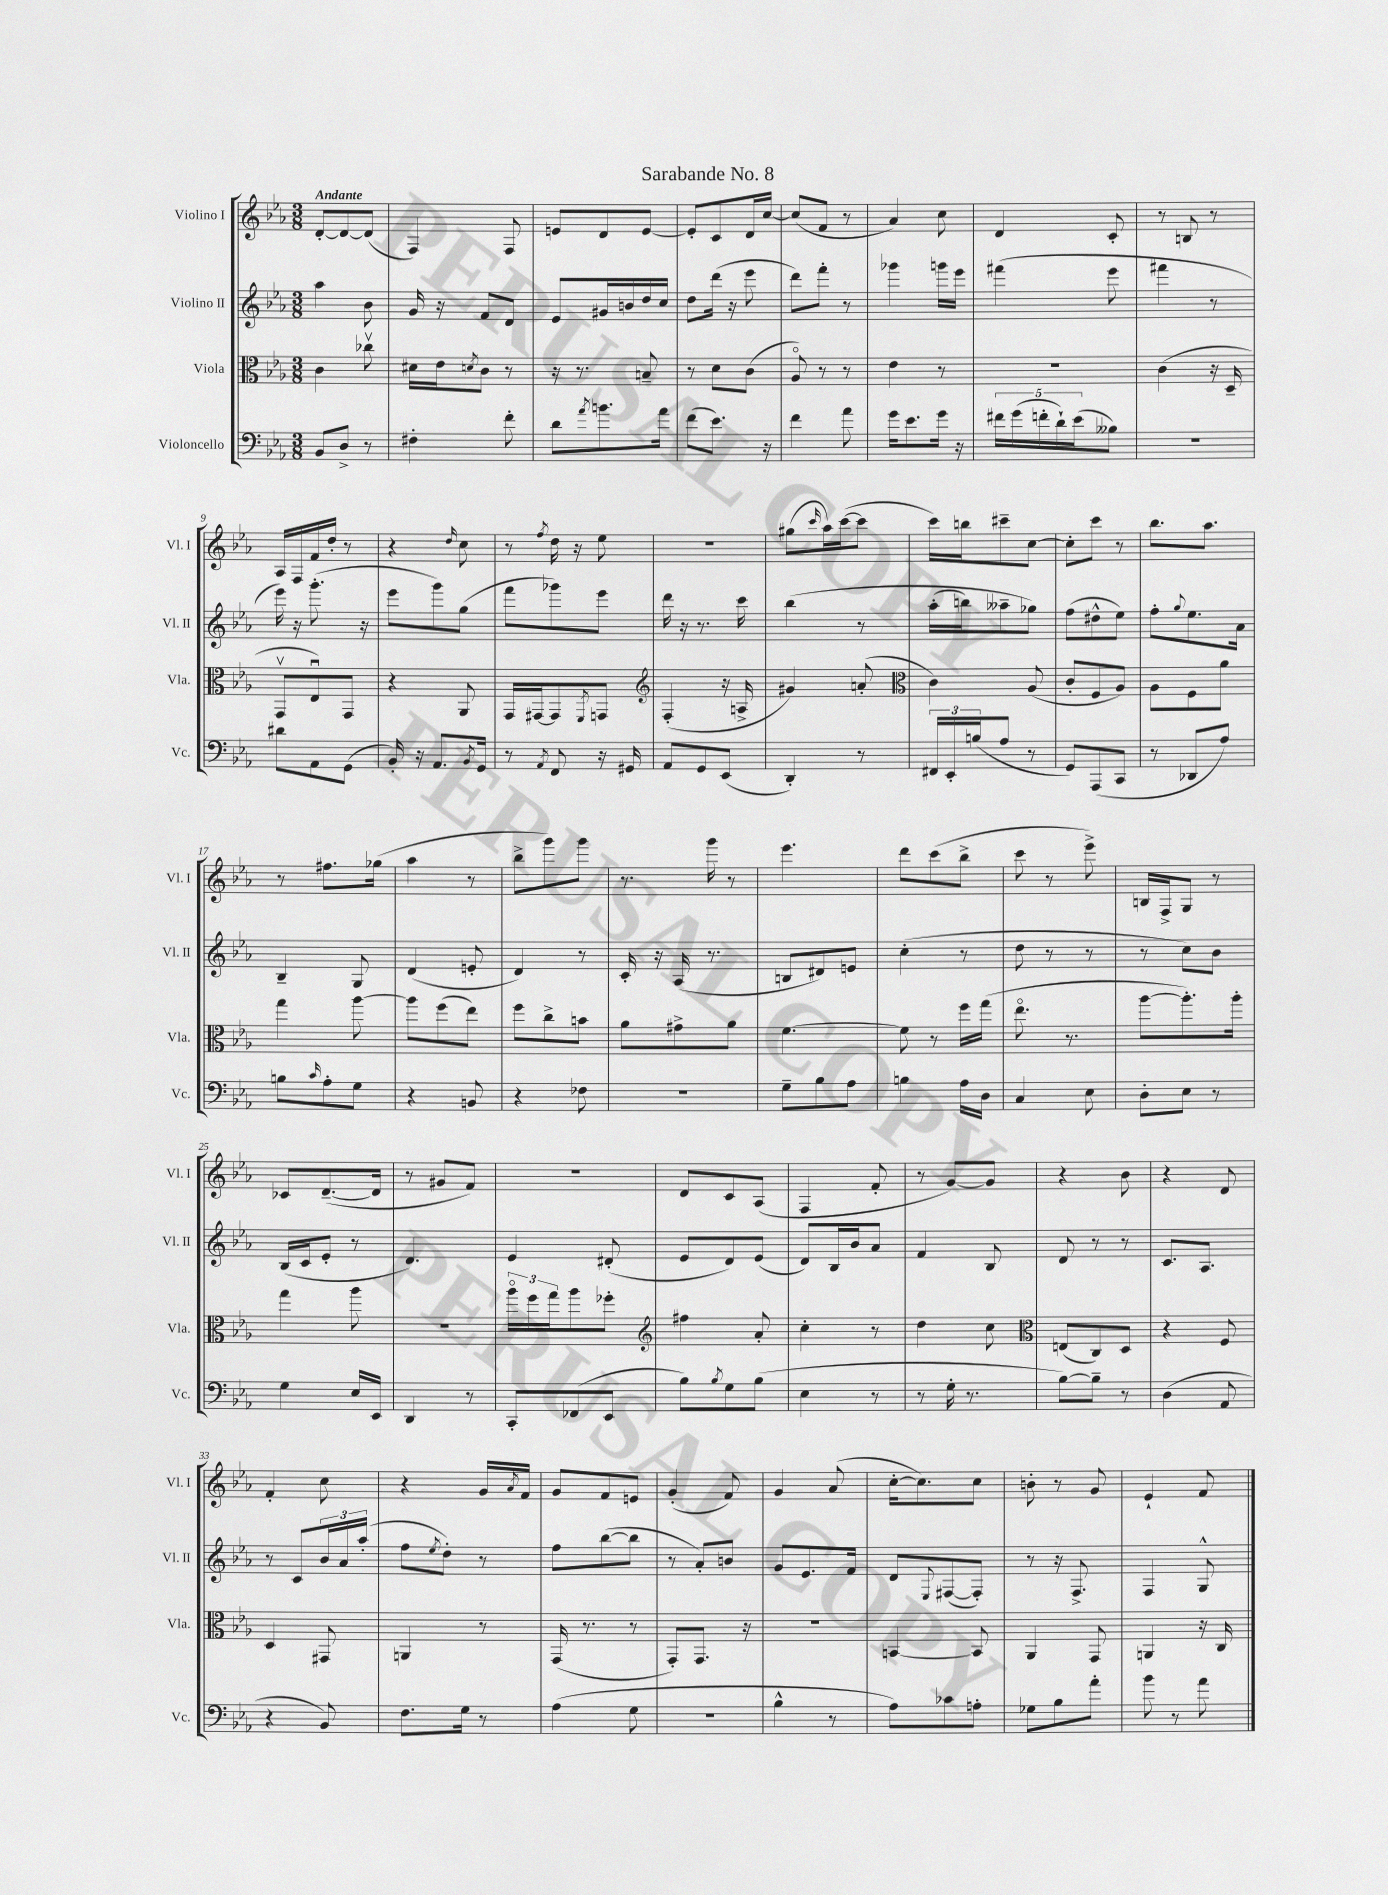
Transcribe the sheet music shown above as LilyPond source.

\header { title = "Sarabande No. 8" }
<<
\new StaffGroup <<
\new Staff = "s0" \with { instrumentName = "Violino I" shortInstrumentName = "Vl. I" } {
    \clef treble \key ees \major \numericTimeSignature \time 3/8 \tempo "Andante"
    d'8~-. d'8~ d'8( |
    f4) f8 |
    e'8 d'8 e'8~ |
    e'8-. c'8 d'16 c''16~ |
    c''8( f'8 r8 |
    aes'4) c''8 |
    d'4 c'8-. |
    r8 b8 r8 |
    aes16 f16 f'16 d''16-. r8 |
    r4 \grace { d''16 } c''8 |
    r8 \acciaccatura { f''8 } d''16 r16 ees''8 |
    R4. |
    gis''8( \grace { c'''16 } aes''16) c'''16~( c'''8 |
    c'''16) b''16 cis'''8-- c''8~ |
    c''8-. c'''8 r8 |
    bes''8. aes''8. |
    r8 fis''8. ges''16( |
    aes''4 r8 |
    bes''8-> g'''8) g'''8 |
    r8. g'''16 r8 |
    ees'''4. |
    d'''8 c'''8( bes''8-> |
    c'''8 r8 ees'''8->) |
    b16 f16-> g8 r8 |
    ces'8 d'8.~--( d'16 |
    r8 gis'8 f'8) |
    R4. |
    d'8 c'8 aes8( |
    f4 f'8-. |
    r8 g'8~) g'8 |
    r4 bes'8 |
    r4 d'8 |
    f'4-. c''8 |
    r4 g'16 \acciaccatura { aes'8 } f'16 |
    g'8 f'8 e'8 |
    g'4-.( f'8) |
    g'4 aes'8( |
    c''16~-. c''8.) c''8 |
    b'8-. r8 g'8 |
    ees'4-! f'8 \bar "|." |
}
\new Staff = "s1" \with { instrumentName = "Violino II" shortInstrumentName = "Vl. II" } {
    \clef treble \key ees \major \numericTimeSignature \time 3/8
    aes''4 bes'8 |
    g'16 r16 f'8 d'8 |
    ees'8 gis'16 b'16 d''16 c''16 |
    d''8 d'''16( r16 ees'''8 |
    d'''8) f'''8-. r8 |
    ges'''4 g'''16 ees'''16 |
    fis'''4( ees'''8 |
    fis'''4 r8 |
    ees'''16) r16 g'''8.-.( r16 |
    ees'''8 g'''8) g''8( |
    f'''8 ges'''8) ees'''8 |
    d'''16 r16 r8. c'''16 |
    bes''4\( r8 |
    aes''16-.( b''16) aeses''8-- ges''8\) |
    f''8( dis''8-^ ees''8) |
    f''8-. \appoggiatura { g''8 } ees''8. aes'16 |
    bes4-- g8 |
    d'4( e'8-. |
    d'4) r8 |
    c'16-. r16 aes16( r8. |
    b8 dis'8) e'8 |
    c''4-.( r8 |
    d''8 r8 r8 |
    r8 c''8) bes'8 |
    bes16( c'16 ees'8-. r8 |
    d'4.) |
    ees'4 dis'8-.( |
    ees'8 d'8) ees'8( |
    d'8) bes16 bes'16 aes'8 |
    f'4 bes8 |
    d'8 r8 r8 |
    c'8. aes8. |
    r8 c'8 \tuplet 3/2 { bes'16 aes'16 aes''16-.( } |
    f''8 \acciaccatura { ees''8 } d''8-.) r8 |
    f''8 bes''8~( bes''8 |
    r8 aes'8-.) b'8 |
    g'8 ees'8. f'16 |
    d'8 \appoggiatura { ees8 } fis8~( fis8-.) |
    r8 r16 f8.-> |
    f4 g8-^ \bar "|." |
}
\new Staff = "s2" \with { instrumentName = "Viola" shortInstrumentName = "Vla." } {
    \clef alto \key ees \major \numericTimeSignature \time 3/8
    c'4 ces''8\upbow |
    dis'16 ees'16 \acciaccatura { d'8 } c'8 r8 |
    r16 r8. b8-- |
    r8 d'8 c'8( |
    aes8\flageolet) r8 r8 |
    ees'4 r8 |
    R4. |
    c'4( r16 d16-- |
    g,8\upbow ees8\downbow) g,8 |
    r4 aes,8 |
    g,16 gis,16~ gis,8 \acciaccatura { f,8 } g,8 |
    \clef treble f4-.( r16 a16-> |
    gis'4) a'8-.( |
    \clef alto c'4) aes8( |
    c'8-. f8 aes8) |
    aes8 f8 aes'8 |
    g''4 aes''8~ |
    aes''8 f''8( ees''8) |
    f''8 c''8-> b'8 |
    aes'8 gis'8-> aes'8 |
    f'4.~ |
    f'8 r8 f''16 g''16( |
    ees''8.\flageolet r8. |
    aes''8~ aes''8.-.) aes''16-. |
    g''4 aes''8 |
    R4. |
    \tuplet 3/2 { aes''16\flageolet f''16 g''16 } aes''8 fes''8-. |
    \clef treble fis''4 aes'8-. |
    c''4-. r8 |
    d''4 c''8 |
    \clef alto e8( c8) d8 |
    r4 f8 |
    d4 gis,8 |
    a,4 r8 |
    g,16( r8. r8 |
    g,8-.) g,8. r16 |
    R4. |
    b,4~ b,8 |
    aes,4 g,8 |
    a,4 r16 c16 \bar "|." |
}
\new Staff = "s3" \with { instrumentName = "Violoncello" shortInstrumentName = "Vc." } {
    \clef bass \key ees \major \numericTimeSignature \time 3/8
    bes,8 d8-> r8 |
    fis4-. f'8-. |
    d'8 \acciaccatura { aes'8 } b'8. aes'16 |
    f'8( ees'8.) r16 |
    f'4 aes'8 |
    g'16 ees'8. g'16 r16 |
    \tuplet 5/4 { fis'16 g'16( f'16-. d'16-!) ees'16( } beses8) |
    R4. |
    dis'8 aes,8 g,8( |
    bes,16-.) r16 aes,8. \acciaccatura { bes,8 } g,16 |
    r8 \acciaccatura { aes,8 } f,8 r16 gis,16 |
    aes,8 g,8 ees,8( |
    d,4-.) r8 |
    \tuplet 3/2 { fis,16 ees,16-. b16( } aes8 r8 |
    g,8) aes,,8( c,8 |
    r8 des,8 aes8) |
    b8 \grace { c'16 } aes8-. g8 |
    r4 b,8 |
    r4 fes8 |
    R4. |
    g8-- bes8 aes8 |
    b4 aes16 d16 |
    c4 ees8 |
    d8-. ees8 r8 |
    g4 ees16 ees,16 |
    d,4 r8 |
    c,8-. fes,8( ees,8 |
    bes8) \acciaccatura { bes8 } g8 bes8( |
    ees4 r8 |
    r8 g16-. r8. |
    bes8~) bes8-- r8 |
    d4( aes,8 |
    r4 bes,8) |
    f8. g16 r8 |
    aes4( g8 |
    R4. |
    bes4-^ r8 |
    aes8) ces'8 a8-. |
    ges8 bes8 aes'8-. |
    bes'8 r8 aes'8 \bar "|." |
}
>>
>>
